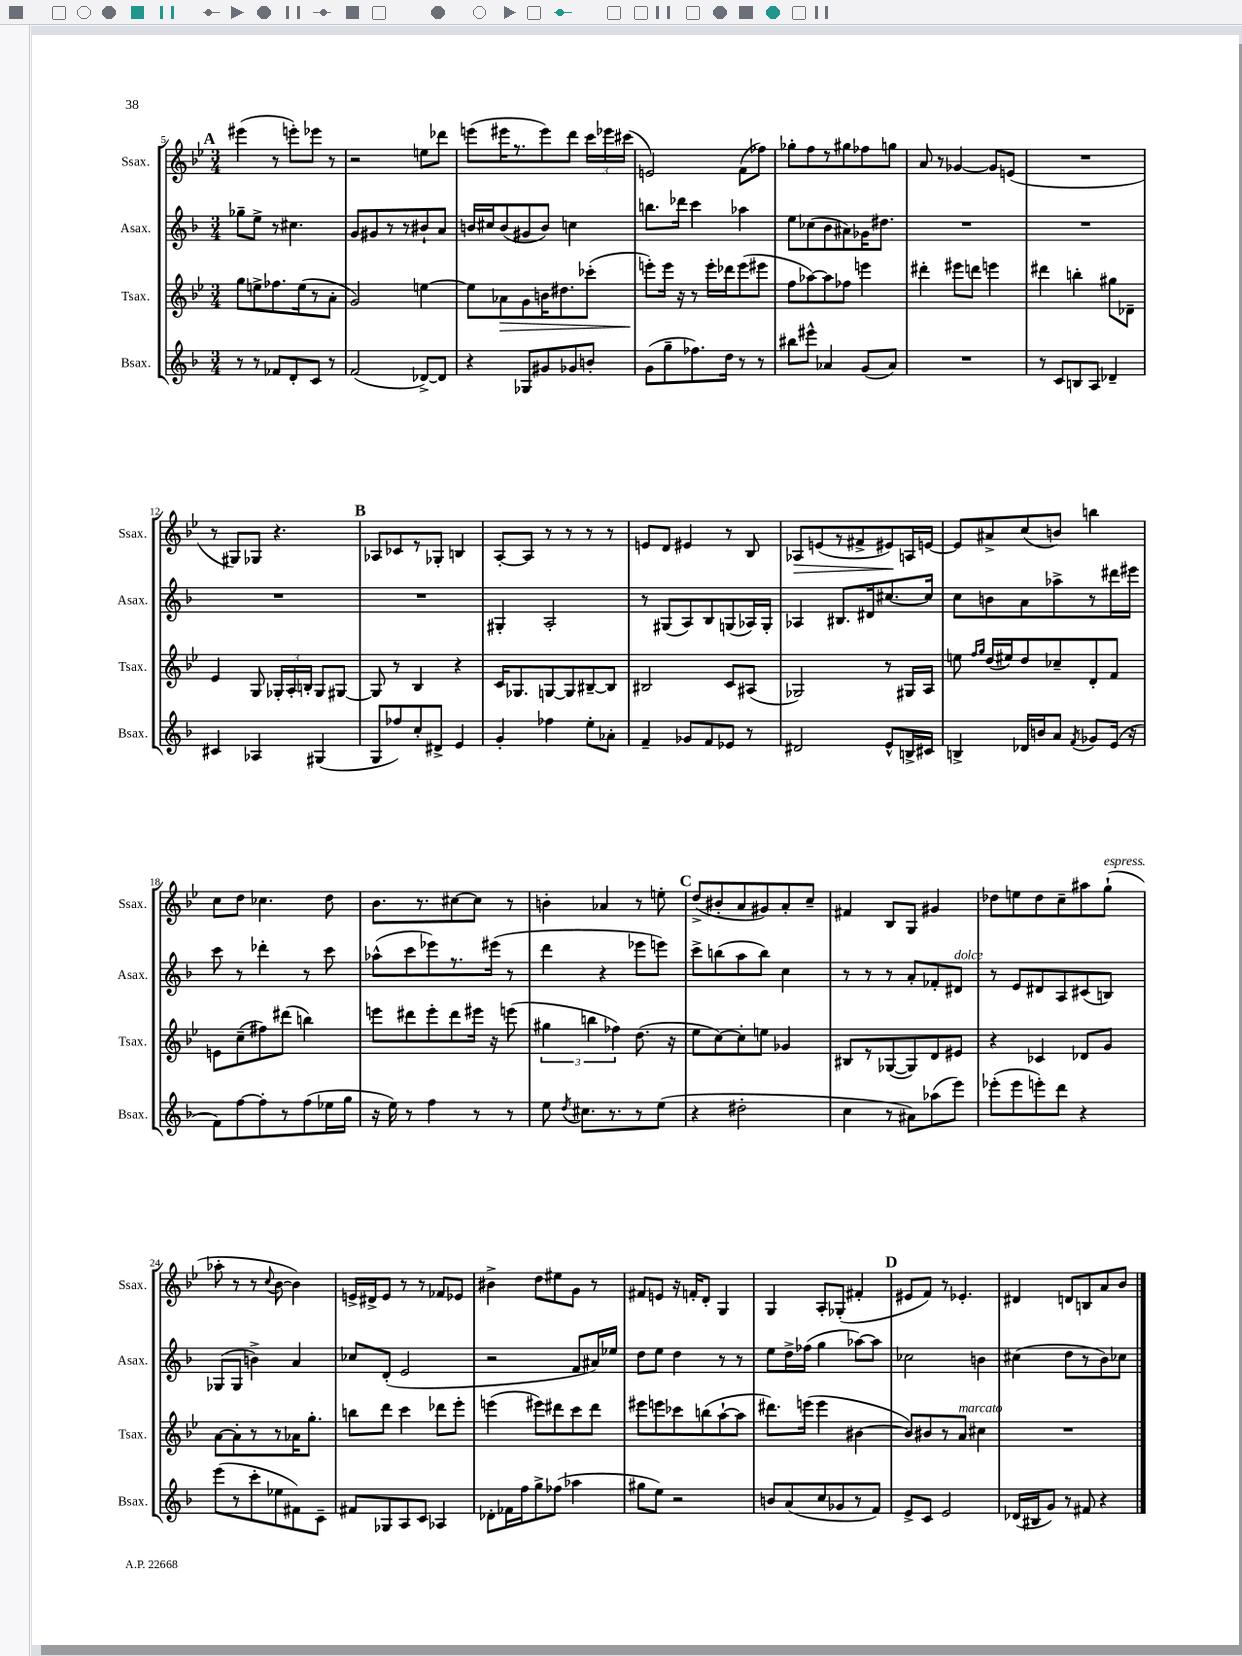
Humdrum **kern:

**kern	**kern	**dynam	**kern	**kern	**dynam
*part4	*part3	*part3	*part2	*part1	*part1
*staff4	*staff3	*staff3	*staff2	*staff1	*staff1
*I"Bsax.	*I"Tsax.	*	*I"Asax.	*I"Ssax.	*
*I'Bsax.	*I'Tsax.	*	*I'Asax.	*I'Ssax.	*
*clefG2	*clefG2	*	*clefG2	*clefG2	*
*k[b-]	*k[b-e-]	*	*k[b-]	*k[b-e-]	*
*M3/4	*M3/4	*	*M3/4	*M3/4	*
!!LO:REH:place=s1:t=A
=5	=5	=5	=5	=5	=5
8r	8gg\L	.	8gg-X~\L	(4eee#X\	.
8r	8een^\	.	8ee^\J	.	.
8f-X/L	8.ff-X\	.	8r	8r	.
8d'/	.	.	4.cc#X\	8eeen'\L)	.
.	(16ee\k	.	.	.	.
8c/J	8r	.	.	8eee-X\J	.
8r	8a'\J	.	.	8r	.
=6	=6	=6	=6	=6	=6
(2f/	2g/)	.	8g/L	2r	.
.	.	.	8g#X/	.	.
.	.	.	8r	.	.
.	.	.	8r	.	.
[8d-X^/L)	[4een\	.	8b#X`/	8een\L	.
8d-/J]	.	.	8a/J	8ddd-X\J	.
=7	=7	=7	=7	=7	=7
4r	8ee\L]	.	16bn/LL	(8eeen\L	.
.	.	.	16cc#X/J	.	.
!	!	!LO:HP:b	!	!	!
.	8a-X\	>	(8b/	16eee#X\K	.
.	.	.	.	8.r	.
8G-X/L	8g\	.	8g#X/	.	.
8g#X/	16bn\K	.	8b/J)	8eee#\)	.
.	8.dd#X\	.	.	.	.
8g-X/	.	.	4ccn\	8ddd\J	.
8bn'/J	(8ccc-X'\J	.	.	24ccc\LL	.
.	.	.	.	24eee-X\	.
.	.	.	.	(24ccc#X\JJ	.
=8	=8	=8	=8	=8	=8
(8g\L	8eeen'\L)	.	8.bbn\L	2en/)	.
8gg~\	16eee\Jk	]	.	.	.
.	16r	.	16ddd-X\Jk	.	.
8.ff-X\)	8r	.	4ccc\	.	.
.	16eee'\LL	.	.	.	.
16dd\Jk	16ddd-X\J	.	.	.	.
8r	(8eee\	.	4aa-X\	(8f\L	.
8r	8eee#X\J	.	.	8ff-X\J)	.
=9	=9	=9	=9	=9	=9
8bb#X\L	8ff\L	.	8ee\L	8gg-X'\L	.
8eee#X^^\J	[8aa-X\)	.	(8cc-X\	8ff\	.
4a-X/	8aa-\]	.	8b-\	8r	.
.	8ff-X\J	.	8a#X\)	8gg#X\	.
(8g/L	4eeen\	.	16g-X\K	8ff-X\	.
.	.	.	8.dd#X\J	.	.
8a-/J)	.	.	.	8ggn\J	.
=10	=10	=10	=10	=10	=10
2.r	4ddd#X'\	.	2.r	8a/	.
.	.	.	.	8r	.
.	8eee#X\L	.	.	[4g-X/	.
.	8dddn\J	.	.	.	.
.	4eeen\	.	.	8g-/L]	.
.	.	.	.	(8en/J	.
=11	=11	=11	=11	=11	=11
8r	4ddd#X\	.	2.r	2.r	.
8c/L	.	.	.	.	.
8Bn/	4bbn'\	.	.	.	.
8A/J	.	.	.	.	.
4d-X~/	8gg#X\L	.	.	.	.
.	8d-X~\J	.	.	.	.
!!LO:LB:g=z
=12	=12	=12	=12	=12	=12
4c#X/	4e-/	.	2.r	8r	.
.	.	.	.	8G#X/L)	.
4A-X/	8G/	.	.	8G-X/J	.
.	24G-X'/LL	.	.	4.r	.
.	24A'/	.	.	.	.
.	24Bn'/JJ	.	.	.	.
(4G#X/	8G-/L	.	.	.	.
.	[8G#X/J	.	.	.	.
!!LO:REH:place=s1:t=B
=13	=13	=13	=13	=13	=13
8G/L	8G#/]	.	2.r	8A-X/L	.
8ff-X/)	8r	.	.	8c-X/	.
8cc'/	4B-/	.	.	8r	.
8d#X^/J	.	.	.	8G-X'/J	.
4e/	4r	.	.	4Bn/	.
=14	=14	=14	=14	=14	=14
4g'/	16c/KL	.	4G#X'/	[8A'/L	.
.	8.G-X/	.	.	.	.
.	.	.	.	8A/J]	.
4ff-X\	[8Gn/	.	2A'/	8r	.
.	8G/]	.	.	8r	.
8ee'\L	[8B#X~/	.	.	8r	.
8a-X'\J	8B#/J]	.	.	8r	.
=15	=15	=15	=15	=15	=15
4f~/	2B#X/	.	8r	8en/L	.
.	.	.	(8G#X/L	8d/J	.
8g-X/L	.	.	8A/)	4e#X/	.
8f/	.	.	8B-/	.	.
8e-X/J	8c/L	.	(8Gn/	8r	.
8r	(8A#X/J	.	16A-X/L)	8B-/	.
.	.	.	16G'/JJ	.	.
=16	=16	=16	=16	=16	=16
!	!	!	!	!	!LO:HP:b
2d#X/	2G-X/)	.	4A-X/	8A-X/L	>
.	.	.	.	(8en/	.
.	.	.	8.B#X/L	8r	.
.	.	.	.	8f#X^/	.
.	.	.	16d#X/k	.	.
8e^^/L	8r	.	[8.cc#X/	8e#X/)	.
16Bn^/L	16G#X/LL	.	.	16An/L	]
16c#X/JJ	16A/JJ	.	16cc#/Jk]	[16en/JJ	.
=17	=17	=17	=17	=17	=17
4Bn^/	8een\	.	8cc\L	8e/L]	.
.	16qqff/LL	.	.	.	.
.	16qqgg/JJ	.	.	.	.
.	(16dd/LL	.	8bn\	8a#X^/	.
.	16ee#X/J)	.	.	.	.
16d-X/LL	8dd/	.	8a\	(8cc/	.
16bn/J	.	.	.	.	.
8a/J	8cc-X~/	.	8aa-X^\	8bn/J)	.
8qf/	.	.	.	.	.
8g-X/L	8d'/	.	8r	4bbn\	.
(16e/Jk	8f/J	.	16ddd#X\L	.	.
16r	.	.	16eee#X\JJ	.	.
!!LO:LB:g=z
=18	=18	=18	=18	=18	=18
8f\L)	8en\L	.	8ccc\	8cc\L	.
[8ff\	(8cc~\	.	8r	8dd\J	.
8ff'\]	8ff#X\)	.	4ddd-X'\	4.cc-X\	.
8r	(8ddd#X\J	.	.	.	.
(8ff\	4bbn\)	.	8r	.	.
16ee-X\L	.	.	8ccc\	8dd\	.
16gg\JJ	.	.	.	.	.
=19	=19	=19	=19	=19	=19
16r	8eeen\L	.	(8aa-X^^\L	8.b-\L	.
16ee\)	.	.	.	.	.
8r	8ddd#X\	.	8ccc\	.	.
.	.	.	.	8.r	.
4ff\	8eee'\	.	8eee-X\)	.	.
.	8ddd#\	.	8.r	[8cc#X\	.
8r	16eee#X\Jk	.	.	8cc#\J]	.
.	16r	.	(16eee#X\Jk	.	.
8r	(8eeen\	.	8r	8r	.
=20	=20	=20	=20	=20	=20
8ee\	6gg#X\	.	4ddd\	4bn'\	.
8qdd/	.	.	.	.	.
8.cc#X\L	.	.	.	.	.
.	6bbn\	.	.	.	.
.	.	.	4r	4a-X/	.
8.r	.	.	.	.	.
.	6ff-X\)	.	.	.	.
8r	(8.dd\	.	8eee-X\L	8r	.
(8ee\J	.	.	8eeen\J)	8een'\	.
.	16r	.	.	.	.
!!LO:REH:place=s1:t=C
=21	=21	=21	=21	=21	=21
4r	8ee-\L	.	8ccc^\L	(8dd^/L	.
.	[8cc\)	.	(8bbn\	8b#X'/	.
2dd#X'\	8cc'\]	.	8aa\	8a/	.
.	8een\J	.	8bb\J)	8g#X/)	.
.	4g-X/	.	4cc\	8a'/	.
.	.	.	.	8cc~/J	.
=22	=22	=22	=22	=22	=22
4cc\	8B#X/L	.	8r	4f#X/	.
.	8r	.	8r	.	.
8r	([8G-X/	.	8r	8B-/L	.
8a#X\L)	8G-/])	.	8a'/L	8G/J	.
(8aa-X\	8d/	.	8f-X'/	4g#X/	.
!	!	!	!LO:TX:a:i:t=dolce	!	!
8eee\J)	8e#X/J	.	8d#X/J	.	.
=23	=23	=23	=23	=23	=23
(8eee-X'\L	4r	.	8r	8dd-X\L	.
8eee-\	.	.	8e/L	8een\	.
8eeen'\)	4c-X/	.	8d#X/	8dd-\	.
8ddd\J	.	.	8A/	8cc~\	.
4r	8d-X/L	.	(8c#X/	8aa#X\	.
!	!	!	!	!LO:TX:a:i:t=espress.	!
.	8g/J	.	8Bn/J)	(8gg`\J	.
!!LO:LB:g=z
=24	=24	=24	=24	=24	=24
(8eee\L	[8a\L	.	(8G-X/L	8aa-X'\	.
8r	8a'\]	.	8G-/J	8r	.
8ccc'\	8r	.	4bn^\)	8r	.
.	.	.	.	8qqcc/	.
8ee-X\	8r	.	.	[8b-\	.
8f#X\)	16a-X\K	.	4a/	4b-\])	.
.	8.gg'\J	.	.	.	.
8c~\J	.	.	.	.	.
=25	=25	=25	=25	=25	=25
8f#X/L	8bbn\L	.	8cc-X/L	16en^/LL	.
.	.	.	.	16d#X^/J	.
8G-X/	8ddd\J	.	(8d'/J	8e/J	.
8A/	4ccc\	.	2e/	8r	.
8c/J	.	.	.	8r	.
4A-X/	8ddd-X\L	.	.	8f-X/L	.
.	8eee-'\J	.	.	8e-X/J	.
=26	=26	=26	=26	=26	=26
8d-X'\L	(4eeen\	.	2r	4b#X^\	.
16f-X\L	.	.	.	.	.
16ff\J	.	.	.	.	.
8gg^\	8eee#X\L)	.	.	8dd\L	.
(8ff-X\J	8ddd#X\	.	.	8ee#X\	.
4aa-X\	8ccc\	.	8f/L	8g\J	.
.	8ddd#\J	.	16a#X/L)	8r	.
.	.	.	16ee-X/JJ	.	.
=27	=27	=27	=27	=27	=27
8gg#X\L	8eee#X\L	.	8dd\L	8f#X/L	.
8ee\J)	8eeen\	.	8ee\J	8en/J	.
2r	8ccc-X\	.	4dd\	16r	.
.	.	.	.	16fn'/KL	.
.	(8bbn\	.	.	8d'/J	.
.	[8aa`\	.	8r	4G/	.
.	8aa\J]	.	8r	.	.
=28	=28	=28	=28	=28	=28
8bn/L	8.ddd#X\L)	.	8ee\L	4G/	.
(8a/	.	.	16dd^\L	.	.
.	(16eeen\Jk	.	(16ff-X\JJ	.	.
8cc/	4eee\	.	4gg\	8A'/L	.
8g-X/	.	.	.	(8G-X'/J	.
8r	[4b#X\	.	[8aa-X\L)	4f#X'/	.
8f/J)	.	.	8aa-\J]	.	.
!!LO:REH:place=s1:t=D
=29	=29	=29	=29	=29	=29
8e^/L	8b#/L])	.	2cc-X\	8e#X/L	.
8c/J	8b#X/	.	.	8f/J)	.
2e/	8r	.	.	8r	.
!	!LO:TX:a:i:t=marcato	!	!	!	!
.	8a/J	.	.	4.e-X'/	.
.	4cc#X\	.	4bn\	.	.
=30	=30	=30	=30	=30	=30
(16d-X/LL	2.r	.	(4cc#X\	4d#X/	.
16B#X/J	.	.	.	.	.
8g/J)	.	.	.	.	.
8r	.	.	8dd\L	8dn/L	.
8f#X/	.	.	8r	8Bn/	.
4r	.	.	8b-\)	8a/	.
.	.	.	8cc-X\J	8b-/J	.
==	==	==	==	==	==
*-	*-	*-	*-	*-	*-
